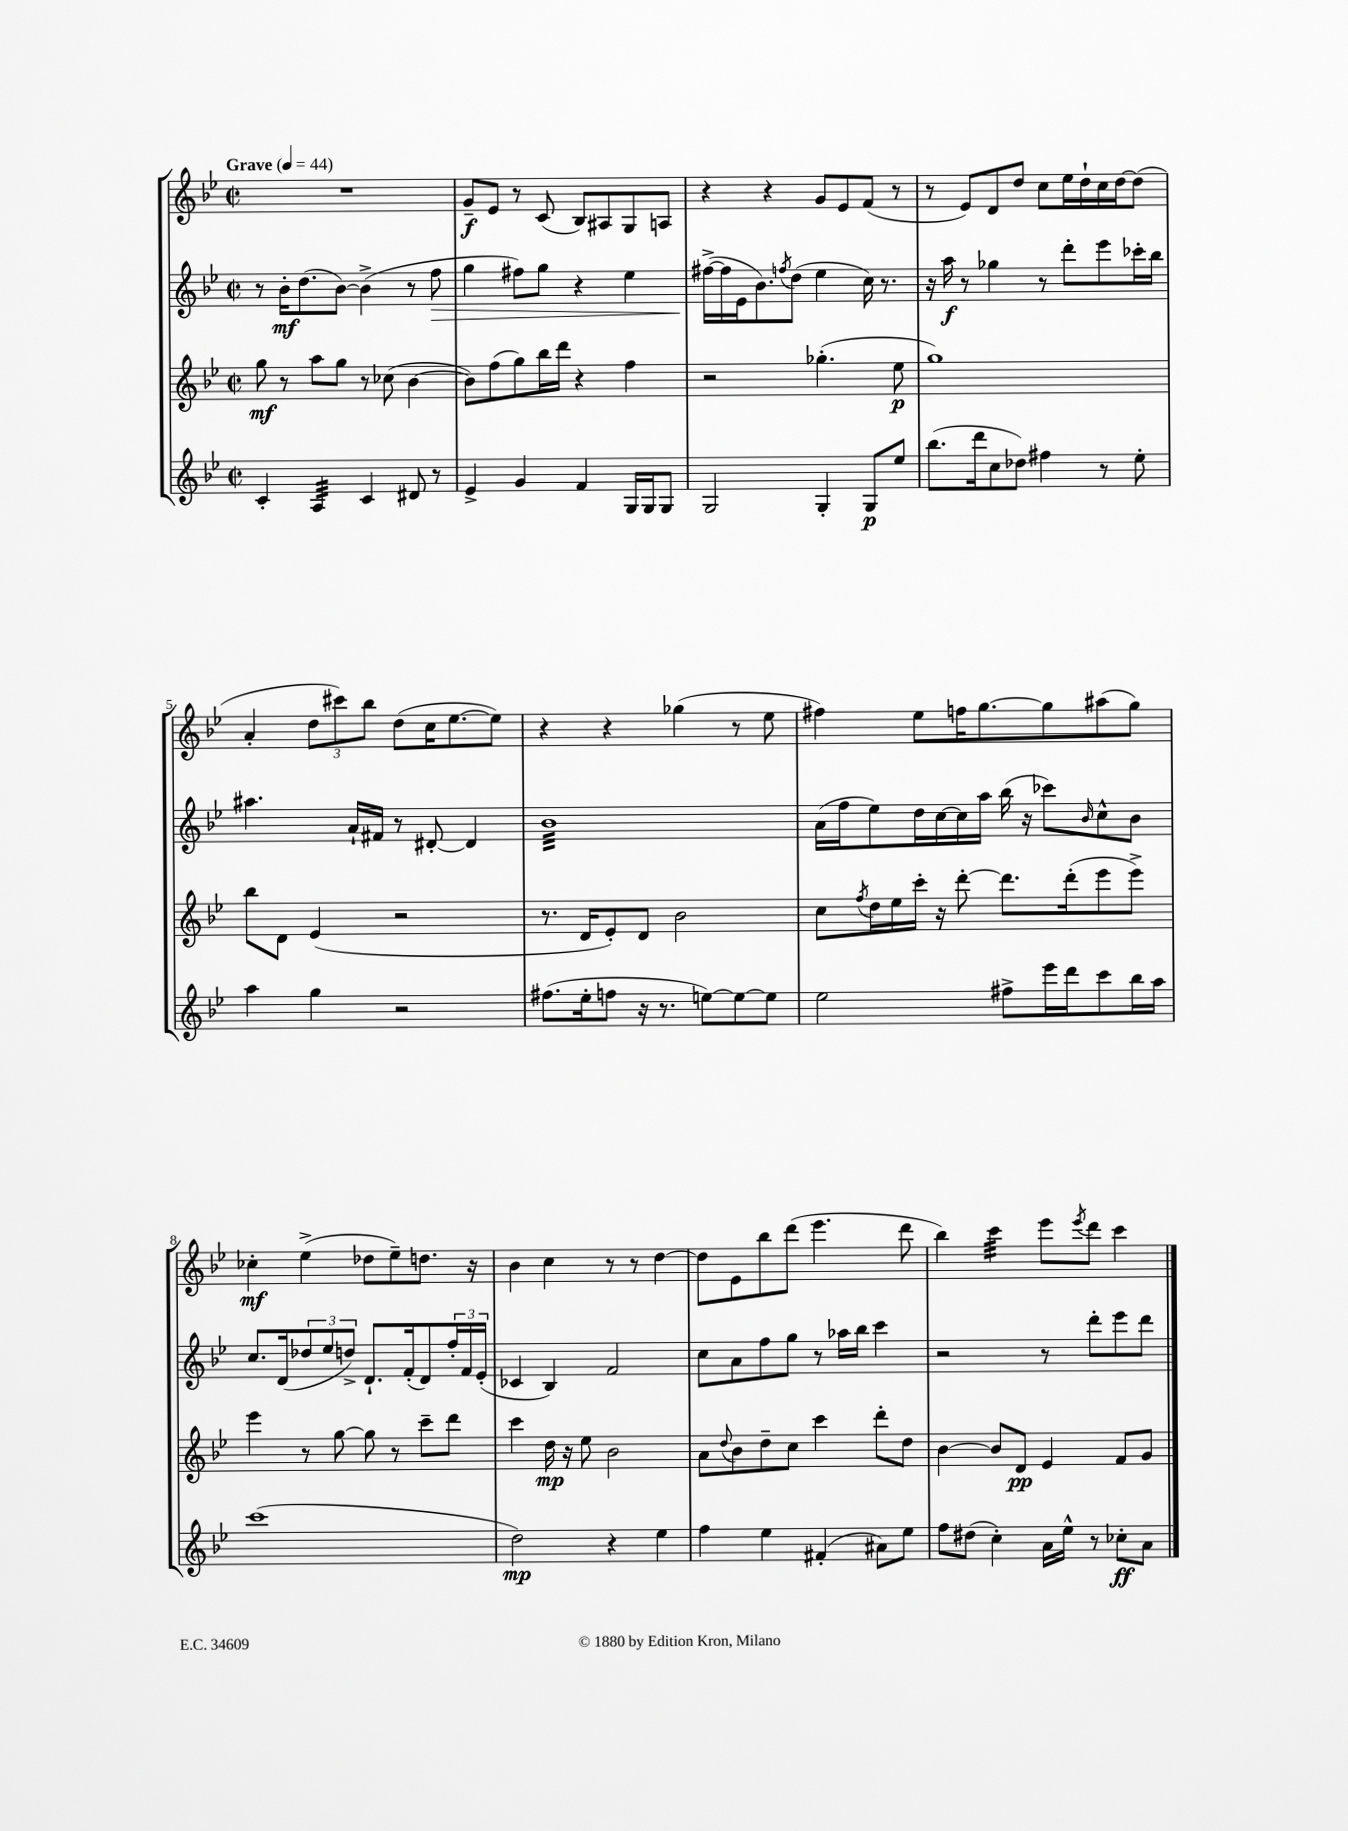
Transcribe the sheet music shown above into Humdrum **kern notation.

**kern	**dynam	**kern	**dynam	**kern	**dynam	**kern	**dynam
*part4	*part4	*part3	*part3	*part2	*part2	*part1	*part1
*staff4	*staff4	*staff3	*staff3	*staff2	*staff2	*staff1	*staff1
*clefG2	*	*clefG2	*	*clefG2	*	*clefG2	*
*k[b-e-]	*	*k[b-e-]	*	*k[b-e-]	*	*k[b-e-]	*
*M2/2	*	*M2/2	*	*M2/2	*	*M2/2	*
*met(c|)	*	*met(c|)	*	*met(c|)	*	*met(c|)	*
*MM44	*	*MM44	*	*MM44	*	*MM44	*
=1	=1	=1	=1	=1	=1	=1	=1
!	!	!	!	!	!	!LO:TX:a:B:t=Grave	!
4c'/	.	8gg\	mf	8r	.	1r	.
.	.	8r	.	16b-'\KL	mf	.	.
.	.	.	.	(8.dd\	.	.	.
*tremolo	*	*	*	*	*	*	*
32A/LLL	.	8aa\L	.	.	.	.	.
32A/	.	.	.	.	.	.	.
32A/	.	.	.	.	.	.	.
32A/	.	.	.	.	.	.	.
32A/	.	8gg\J	.	[8b-\J)	.	.	.
32A/	.	.	.	.	.	.	.
32A/	.	.	.	.	.	.	.
32A/JJJ	.	.	.	.	.	.	.
*Xtremolo	*	*	*	*	*	*	*
4c/	.	8r	.	(4b-^\]	.	.	.
.	.	(8cc-X\	.	.	.	.	.
8d#X/	.	[4b-\	.	8r	.	.	.
!	!	!	!	!	!LO:HP:b	!	!
8r	.	.	.	8ff\	>	.	.
=2	=2	=2	=2	=2	=2	=2	=2
4e-^/	.	8b-\L])	.	4gg\	.	8g~/L	f
.	.	(8ff\	.	.	.	8e-/J	.
4g/	.	8gg\)	.	8ff#X\L)	.	8r	.
.	.	16bb-\L	.	8gg\J	.	(8c/	.
.	.	16ddd\JJ	.	.	.	.	.
4f/	.	4r	.	4r	.	8B-/L)	.
.	.	.	.	.	.	8A#X/	.
16G/LL	.	4ff\	.	4ee-\	.	8G/	.
16G/J	.	.	.	.	.	.	.
8G/J	.	.	.	.	.	8An/J	.
=3	=3	=3	=3	=3	=3	=3	=3
2G/	.	2r	.	([16ff#X^\LL	.	4r	.
.	.	.	.	16ff#\]	]	.	.
.	.	.	.	16e-\J	.	.	.
.	.	.	.	8.b-\)	.	.	.
.	.	.	.	.	.	4r	.
.	.	.	.	8qffn/	.	.	.
.	.	.	.	(8dd\J	.	.	.
4G'/	.	(4.gg-X'\	.	4ee-\	.	8g/L	.
.	.	.	.	.	.	8e-/	.
8G/L	p	.	.	16cc\)	.	(8f/J	.
.	.	.	.	8.r	.	.	.
8ee-/J	.	8ee-\	p	.	.	8r	.
=4	=4	=4	=4	=4	=4	=4	=4
(8.bb-\L	.	1gg)	.	16r	.	8r	.
.	.	.	.	16aa\	f	.	.
.	.	.	.	8r	.	8e-/L)	.
16ddd\k	.	.	.	.	.	.	.
8cc\	.	.	.	4gg-X\	.	8d/	.
8dd-X\J)	.	.	.	.	.	8dd/J	.
4ff#X\	.	.	.	8r	.	8cc\L	.
.	.	.	.	8ddd'\L	.	16ee-\L	.
.	.	.	.	.	.	16dd`\	.
8r	.	.	.	8eee-\	.	16cc\	.
.	.	.	.	.	.	[16dd\J	.
8ee-'\	.	.	.	16ccc-X'\L	.	(8dd\J]	.
.	.	.	.	16bb-\JJ	.	.	.
!!LO:LB:g=z
=5	=5	=5	=5	=5	=5	=5	=5
4aa\	.	8bb-\L	.	4.aa#X\	.	4a'/	.
.	.	8d\J	.	.	.	.	.
4gg\	.	(4e-/	.	.	.	12dd\L	.
.	.	.	.	.	.	12ccc#X\)	.
.	.	.	.	16a`/LL	.	.	.
.	.	.	.	.	.	12bb-\J	.
.	.	.	.	16f#X/JJ	.	.	.
2r	.	2r	.	8r	.	(8dd\L	.
.	.	.	.	[8d#X'/	.	16cc\K	.
.	.	.	.	.	.	[8.ee-\	.
.	.	.	.	4d#/]	.	.	.
.	.	.	.	.	.	8ee-\J])	.
=6	=6	=6	=6	=6	=6	=6	=6
*	*	*	*	*tremolo	*	*	*
(8.ff#X\L	.	8.r	.	32b-LLL	.	4r	.
.	.	.	.	32b-	.	.	.
.	.	.	.	32b-	.	.	.
.	.	.	.	32b-	.	.	.
.	.	.	.	32b-	.	.	.
.	.	.	.	32b-	.	.	.
16ee-'\k	.	16d/KL	.	32b-	.	.	.
.	.	.	.	32b-	.	.	.
8ffn\J	.	8e-'/)	.	32b-	.	4r	.
.	.	.	.	32b-	.	.	.
.	.	.	.	32b-	.	.	.
.	.	.	.	32b-	.	.	.
16r	.	8d/J	.	32b-	.	.	.
.	.	.	.	32b-	.	.	.
8.r	.	.	.	32b-	.	.	.
.	.	.	.	32b-	.	.	.
.	.	2b-\	.	32b-	.	(4gg-X\	.
.	.	.	.	32b-	.	.	.
.	.	.	.	32b-	.	.	.
.	.	.	.	32b-	.	.	.
[8een\L)	.	.	.	32b-	.	.	.
.	.	.	.	32b-	.	.	.
.	.	.	.	32b-	.	.	.
.	.	.	.	32b-	.	.	.
8ee\_	.	.	.	32b-	.	8r	.
.	.	.	.	32b-	.	.	.
.	.	.	.	32b-	.	.	.
.	.	.	.	32b-	.	.	.
8ee\J]	.	.	.	32b-	.	8ee-\	.
.	.	.	.	32b-	.	.	.
.	.	.	.	32b-	.	.	.
.	.	.	.	32b-JJJ	.	.	.
*	*	*	*	*Xtremolo	*	*	*
=7	=7	=7	=7	=7	=7	=7	=7
2ee-\	.	8cc\L	.	(16a\LL	.	4ff#X\)	.
.	.	.	.	16ff\J	.	.	.
.	.	8qff/	.	.	.	.	.
.	.	16dd\L	.	8ee-\)	.	.	.
.	.	16ee-\	.	.	.	.	.
.	.	16ccc'\JJ	.	16dd\L	.	8ee-\L	.
.	.	16r	.	[16cc\	.	.	.
.	.	[8ddd'\	.	16cc\]	.	16ffn\K	.
.	.	.	.	16aa\JJ	.	[8.gg\	.
8ff#X^\L	.	8.ddd\L]	.	(16bb-\	.	.	.
.	.	.	.	16r	.	.	.
16eee-\L	.	.	.	8ccc-X\L)	.	8gg\]	.
16ddd\J	.	(16ddd'\k	.	.	.	.	.
.	.	.	.	16qqb-/	.	.	.
8ccc\	.	8eee-\	.	8cc^^\	.	(8aa#X\	.
16bb-\L	.	8eee-^\J)	.	8b-\J	.	8gg\J)	.
16aa\JJ	.	.	.	.	.	.	.
!!LO:LB:g=z
=8	=8	=8	=8	=8	=8	=8	=8
(1ccc	.	4eee-\	.	8.cc/L	.	4cc-X'\	mf
.	.	.	.	(16d/k	.	.	.
.	.	8r	.	12dd-X/	.	(4ee-^\	.
.	.	.	.	12ee-/	.	.	.
.	.	[8gg\	.	.	.	.	.
.	.	.	.	12ddn^/J)	.	.	.
.	.	8gg\]	.	8.d`/L	.	8dd-X\L	.
.	.	8r	.	.	.	8ee-~\)	.
.	.	.	.	(16f'/k	.	.	.
.	.	8ccc~\L	.	8d/)	.	8.ddn\J	.
.	.	8ddd\J	.	24ff'/L	.	.	.
.	.	.	.	24f/	.	.	.
.	.	.	.	.	.	16r	.
.	.	.	.	(24e-'/JJ	.	.	.
=9	=9	=9	=9	=9	=9	=9	=9
2dd\)	mp	4ccc\	.	4c-X/	.	4b-\	.
.	.	16dd\	mp	4B-/)	.	4cc\	.
.	.	16r	.	.	.	.	.
.	.	8ee-\	.	.	.	.	.
4r	.	2b-\	.	2f/	.	8r	.
.	.	.	.	.	.	8r	.
4ee-\	.	.	.	.	.	[4dd\	.
=10	=10	=10	=10	=10	=10	=10	=10
4ff\	.	8a\L	.	8cc\L	.	8dd\L]	.
.	.	8qqdd/	.	.	.	.	.
.	.	8b-\	.	8a\	.	8e-\	.
4ee-\	.	8dd~\	.	8ff\	.	8bb-\	.
.	.	8cc\J	.	8gg\J	.	(8ddd\J	.
(4f#X'/	.	4ccc\	.	8r	.	4.eee-\	.
.	.	.	.	16aa-X\LL	.	.	.
.	.	.	.	16bb-\JJ	.	.	.
8a#X\L)	.	8ddd'\L	.	4ccc\	.	.	.
8ee-\J	.	8dd\J	.	.	.	8ddd\	.
=11	=11	=11	=11	=11	=11	=11	=11
8ff\L	.	[4b-\	.	2r	.	4bb-\)	.
(8dd#X\J	.	.	.	.	.	.	.
*	*	*	*	*	*	*tremolo	*
4cc'\)	.	8b-/L]	.	.	.	32ccc\LLL	.
.	.	.	.	.	.	32ccc\	.
.	.	.	.	.	.	32ccc\	.
.	.	.	.	.	.	32ccc\	.
.	.	8d/J	pp	.	.	32ccc\	.
.	.	.	.	.	.	32ccc\	.
.	.	.	.	.	.	32ccc\	.
.	.	.	.	.	.	32ccc\JJJ	.
*	*	*	*	*	*	*Xtremolo	*
16a\LL	.	4e-/	.	8r	.	8eee-\L	.
16ee-^^\JJ	.	.	.	.	.	.	.
.	.	.	.	.	.	8qeee-/	.
8r	.	.	.	8ddd'\L	.	8ddd\J	.
8cc-X'\L	ff	8f/L	.	8eee-\	.	4ccc\	.
8a\J	.	8g/J	.	8ddd\J	.	.	.
==	==	==	==	==	==	==	==
*-	*-	*-	*-	*-	*-	*-	*-
